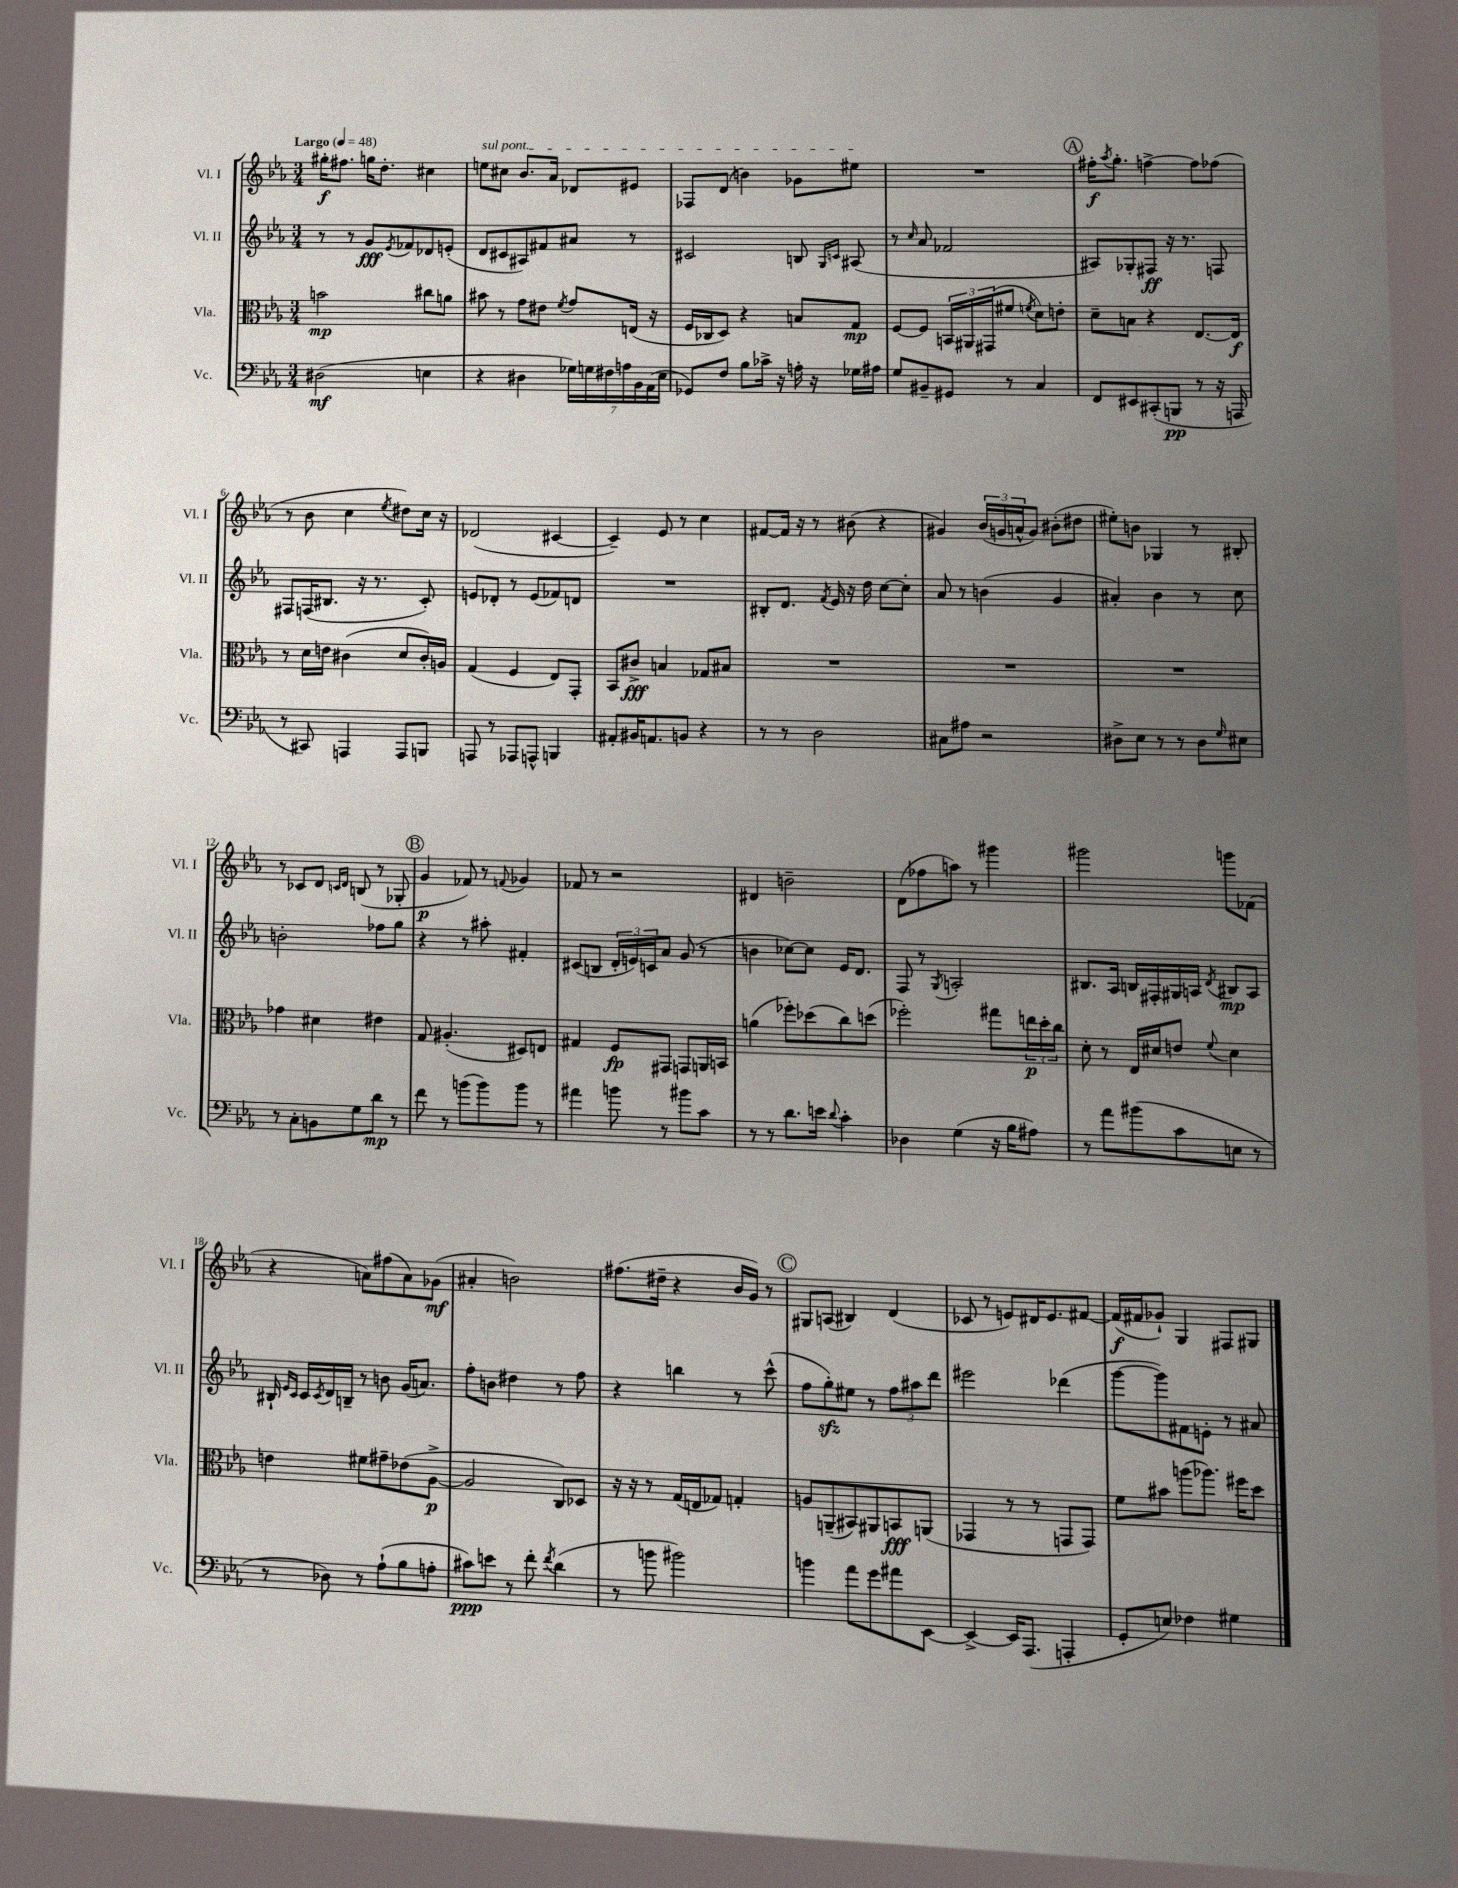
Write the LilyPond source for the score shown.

<<
\new StaffGroup <<
\new Staff = "s0" \with { instrumentName = "Vl. I" shortInstrumentName = "Vl. I" } {
    \clef treble \key ees \major \numericTimeSignature \time 3/4 \tempo "Largo" 4 = 48
    gis''16-.\f fis''8. g''16 d''8.-. cis''4 |
    \once \override TextSpanner.bound-details.left.text = \markup { \italic "sul pont." } e''8\startTextSpan cis''8 bes'8. aes'16 des'8 eis'8 |
    fes8 d'8( b'4) ges'8 eis''8\stopTextSpan |
    R2. |
    \mark \markup { \circle "A" } fis''16-.\f \acciaccatura { aes''8 } g''8.-. f''4~-> f''8 fes''8( |
    r8 bes'8 c''4 \acciaccatura { ees''8 } dis''8) c''16 r16 |
    des'2( cis'4~ |
    cis'4--) ees'8 r8 c''4 |
    fis'8~ fis'16 r16 r8 bis'8( r4 |
    gis'4) \tuplet 3/2 { bes'16( g'16 a'16-^ } g'8) bis'8-.( dis''8 |
    eis''8-.) b'8 ges4 r8 bis8-. |
    r8 ces'8 d'8 \grace { c'16 d'16 } b8( r8 ges8-. |
    \mark \markup { \circle "B" } g'4\p fes'8) r8 \appoggiatura { f'8 } ges'4 |
    fes'8 r8 r2 |
    dis'4 b'2-- |
    d'8( fes''8 a''8) r8 gis'''4 |
    gis'''2 g'''8 fes'8( |
    r4 a'8) fis''8( a'8) ges'8\mf( |
    ais'4-. b'2) |
    fis''8.( dis''16-- r4 bes'16 g'16) r8 |
    \mark \markup { \circle "C" } gis8 a8( bis4) d'4( |
    ces'8 r8 e'8) dis'16 e'8. fis'8~ |
    fis'16\f( fis'16 ges'8-!) g4 fis8 gis8 \bar "|." |
}
\new Staff = "s1" \with { instrumentName = "Vl. II" shortInstrumentName = "Vl. II" } {
    \clef treble \key ees \major \numericTimeSignature \time 3/4
    r8 r8 g'8\fff \acciaccatura { ees'8 } fes'8 des'8 e'8-.( |
    d'8 cis'8 ais8) fis'8 ais'8 r8 |
    cis'2 b8 \grace { g16 c'16 } ais8( |
    r8 \grace { c''16 } aes'8 fes'2 |
    \mark \markup { \circle "A" } ais8) ges8-. fis8\ff r16 r8. f8 |
    fis8 f16( bis8. r16 r8. c'8-.) |
    e'8 des'8-. r8 e'8( fes'8) d'8 |
    R2. |
    bis8-. d'8. \acciaccatura { f'8 } ees'16 r16 d''16 c''8~ c''8-. |
    aes'8 r8 b'4( g'4 |
    ais'4-.) bes'4 r8 c''8 |
    b'2-. fes''8 g''8 |
    \mark \markup { \circle "B" } r4 r8 ais''8-. fis'4-. |
    cis'8( b8 \tuplet 3/2 { d'16-. e'16) c'16 } aes'8 g'8( r8 |
    b'4 ces''8~) ces''8 ees'16 d'8. |
    f8 r8 \acciaccatura { g8 } a2-. |
    bis8. aes16 b16 fis16-. gis16 a16 \acciaccatura { d'8 } bis8\mp a8 |
    bis16-! \grace { ees'16 c'16 } c'16 \acciaccatura { c'8 } d'16 b16-- r8 b'8 g'16( a'8.) |
    f''8-. b'8 dis''4 r8 f''8 |
    r4 b''4 r8 c'''8-^( |
    \mark \markup { \circle "C" } f''8 g''8-.\sfz) eis''8 r8 \tuplet 3/2 { f''8 ais''8 d'''8 } |
    eis'''2 des'''4( |
    g'''8~ g'''8) fis'8 e'8-. r8 ais'8 \bar "|." |
}
\new Staff = "s2" \with { instrumentName = "Vla." shortInstrumentName = "Vla." } {
    \clef alto \key ees \major \numericTimeSignature \time 3/4
    b'2\mp cis''8 a'8 |
    bis'8 r8 g'8 eis'8 \acciaccatura { f'8 } g'8 e16( r16 |
    f16 ces16 d8) r4 b8 g8\mp |
    f8~ f8 \tuplet 3/2 { b,16 ais,16 gis,16( } fis'8 \acciaccatura { f'8 } d'8) e'8-. |
    \mark \markup { \circle "A" } d'8-- b8 r4 ees8.~ ees16\f |
    r8 d'16 e'16 cis'4( d'8 cis'16-.) a16 |
    g4( f4 ees8) g,8-. |
    bes,8 cis'8->\fff b4 ges8 bis8 |
    R2. |
    R2. |
    R2. |
    ges'4 dis'4 eis'4 |
    \mark \markup { \circle "B" } g8 ais4.-.( dis8) e8 |
    gis4 f8\fp gis,8 g,8 a,16 b,16 |
    a'4( fes''8-.) des''8( c''8) d''8( |
    fes''2-.) gis''8 \tuplet 3/2 { e''16\p d''16-. c''16 } |
    d'8-. r8 ees16 dis'16 e'8 \appoggiatura { f'8 } dis'4 |
    e'4 fis'8 gis'8-- ees'8( aes8~->\p |
    aes2 c8) des8 |
    r16 r16 r8 g16( e16 ges8) g4-. |
    \mark \markup { \circle "C" } a8 a,8--( bis,8) ais,8 b,8\fff a,8( |
    ges,4 r8 r8 g,8 g,8) |
    f'8 bis'8 a''8( aes''8.) fis''16 d''8 \bar "|." |
}
\new Staff = "s3" \with { instrumentName = "Vc." shortInstrumentName = "Vc." } {
    \clef bass \key ees \major \numericTimeSignature \time 3/4
    dis2\mf( e4 |
    r4 dis4 \tuplet 7/4 { ges16) g16 fis16 a16 bes,16 aes,16( ees16 } |
    ges,8) f8 bes8 ces'16-> r16 a16-. r16 ges16 ais16 |
    g8 bis,8-- gis,8 r8 c4 |
    \mark \markup { \circle "A" } f,8 eis,8 cis,8-.( b,,8\pp r8 r16 a,,16 |
    r8 cis,8) a,,4 a,,8 b,,8 |
    a,,8 r8 aes,,8 a,,8-^ b,,4 |
    ais,8-. bis,16 a,8. b,8 r4 |
    r8 r8 d2 |
    cis8 ais8 r2 |
    dis8-> ees8 r8 r8 dis8 \grace { g16 } eis8 |
    r8 c8-. b,8 g8 d'8\mp r8 |
    \mark \markup { \circle "B" } f'8 r8 b'8( b'8) b'8 r8 |
    ais'4 b'8 r8 bis'8 c'8 |
    r8 r8 d'8. e'16 \appoggiatura { d'8 } c'4-. |
    des4 g4( r16 bes16 ais8) |
    r8 aes'8 bis'8( c'8 e8 r8 |
    r8 des8) r8 aes8-!( bes8 a8-. |
    cis'8\ppp) e'8 r8 f'8-. \acciaccatura { f'8 } d'4( |
    r8 b'8 bis'2) |
    \mark \markup { \circle "C" } b'4 aes'8 g'8 ais'8 ees,8~ |
    ees,4~-> ees,16 aes,,8.( a,,4-. |
    g,8-. e8) fes4 gis4 \bar "|." |
}
>>
>>
